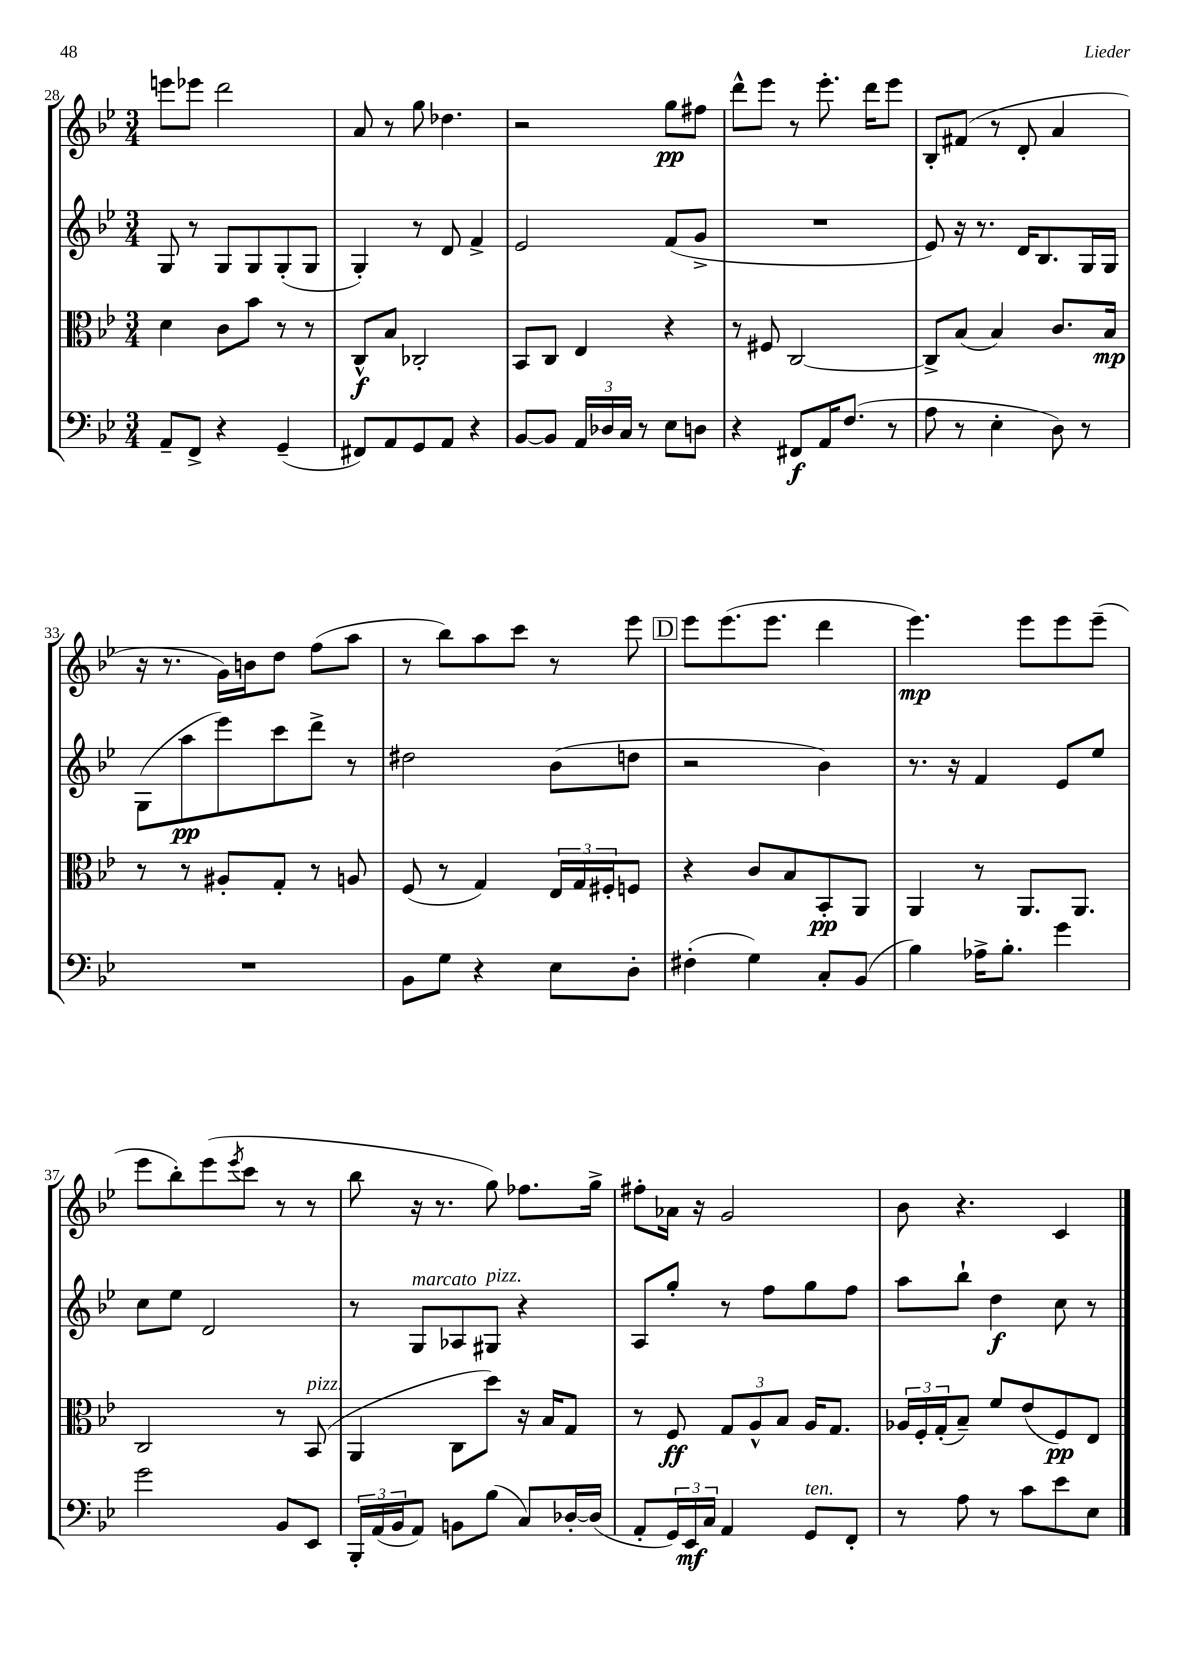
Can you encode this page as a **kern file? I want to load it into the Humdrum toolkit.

**kern	**dynam	**kern	**dynam	**kern	**dynam	**kern	**dynam
*part4	*part4	*part3	*part3	*part2	*part2	*part1	*part1
*staff4	*staff4	*staff3	*staff3	*staff2	*staff2	*staff1	*staff1
*clefF4	*	*clefC3	*	*clefG2	*	*clefG2	*
*k[b-e-]	*	*k[b-e-]	*	*k[b-e-]	*	*k[b-e-]	*
*M3/4	*	*M3/4	*	*M3/4	*	*M3/4	*
=28	=28	=28	=28	=28	=28	=28	=28
8AA~/L	.	4d\	.	8G/	.	8eeen\L	.
8FF^/J	.	.	.	8r	.	8eee-X\J	.
4r	.	8c\L	.	8G/L	.	2ddd\	.
.	.	8b-\J	.	8G/	.	.	.
(4GG~/	.	8r	.	(8G'/	.	.	.
.	.	8r	.	8G/J	.	.	.
=29	=29	=29	=29	=29	=29	=29	=29
8FF#X/L)	.	8C^^/L	f	4G'/)	.	8a/	.
8AA/	.	8B-/J	.	.	.	8r	.
8GG/	.	2C-X'/	.	8r	.	8gg\	.
8AA/J	.	.	.	8d/	.	4.dd-X\	.
4r	.	.	.	4f^/	.	.	.
=30	=30	=30	=30	=30	=30	=30	=30
[8BB-/L	.	8BB-/L	.	2e-/	.	2r	.
8BB-/J]	.	8C/J	.	.	.	.	.
24AA/LL	.	4E-/	.	.	.	.	.
24D-X/	.	.	.	.	.	.	.
24C/JJ	.	.	.	.	.	.	.
8r	.	.	.	.	.	.	.
8E-\L	.	4r	.	(8f/L	.	8gg\L	pp
8Dn\J	.	.	.	8g^/J	.	8ff#X\J	.
=31	=31	=31	=31	=31	=31	=31	=31
4r	.	8r	.	2.r	.	8ddd^^\L	.
.	.	8F#X/	.	.	.	8eee-\J	.
8FF#X/L	f	[2C/	.	.	.	8r	.
16AA/K	.	.	.	.	.	8.eee-'\	.
(8.F/J	.	.	.	.	.	.	.
.	.	.	.	.	.	16ddd\KL	.
8r	.	.	.	.	.	8eee-\J	.
=32	=32	=32	=32	=32	=32	=32	=32
8A\	.	8C^/L]	.	8e-/)	.	8B-'/L	.
8r	.	(8B-/J	.	16r	.	(8f#X/J	.
.	.	.	.	8.r	.	.	.
4E-'\	.	4B-/)	.	.	.	8r	.
.	.	.	.	16d/KL	.	8d'/	.
.	.	.	.	8.B-/	.	.	.
8D\)	.	8.c/L	.	.	.	4a/	.
8r	.	.	.	16G/L	.	.	.
.	.	16B-/Jk	mp	16G/JJ	.	.	.
!!LO:LB:g=z
=33	=33	=33	=33	=33	=33	=33	=33
2.r	.	8r	.	(8G\L	.	16r	.
.	.	.	.	.	.	8.r	.
.	.	8r	.	8aa\	pp	.	.
.	.	8A#X'/L	.	8eee-\)	.	16g\LL)	.
.	.	.	.	.	.	16bn\J	.
.	.	8G'/J	.	8ccc\	.	8dd\J	.
.	.	8r	.	8ddd^\J	.	(8ff\L	.
.	.	8An/	.	8r	.	8aa\J	.
=34	=34	=34	=34	=34	=34	=34	=34
8BB-\L	.	(8F/	.	2dd#X\	.	8r	.
8G\J	.	8r	.	.	.	8bb-\L)	.
4r	.	4G/)	.	.	.	8aa\	.
.	.	.	.	.	.	8ccc\J	.
8E-\L	.	24E-/LL	.	(8b-\L	.	8r	.
.	.	24G/	.	.	.	.	.
.	.	24F#X'/J	.	.	.	.	.
8D'\J	.	8Fn/J	.	8ddn\J	.	8eee-\	.
!!LO:REH:place=s1:t=D
=35	=35	=35	=35	=35	=35	=35	=35
(4F#X'\	.	4r	.	2r	.	8eee-\L	.
.	.	.	.	.	.	(8.eee-\	.
4G\)	.	8c/L	.	.	.	.	.
.	.	.	.	.	.	8.eee-\J	.
.	.	8B-/	.	.	.	.	.
8C'/L	.	8BB-'/	pp	4b-\)	.	4ddd\	.
(8BB-/J	.	8AA/J	.	.	.	.	.
=36	=36	=36	=36	=36	=36	=36	=36
4B-\)	.	4AA/	.	8.r	.	4.eee-\)	mp
.	.	.	.	16r	.	.	.
16A-X^\KL	.	8r	.	4f/	.	.	.
8.B-'\J	.	.	.	.	.	.	.
.	.	8.AA/L	.	.	.	8eee-\L	.
4g\	.	.	.	8e-/L	.	8eee-\	.
.	.	8.AA/J	.	.	.	.	.
.	.	.	.	8ee-/J	.	(8eee-~\J	.
!!LO:LB:g=z
=37	=37	=37	=37	=37	=37	=37	=37
2g\	.	2C/	.	8cc\L	.	8eee-\L	.
.	.	.	.	8ee-\J	.	8bb-'\)	.
.	.	.	.	2d/	.	(8eee-\	.
.	.	.	.	.	.	8qeee-/	.
.	.	.	.	.	.	8ccc\J	.
8BB-/L	.	8r	.	.	.	8r	.
!	!	!LO:TX:a:i:t=pizz.	!	!	!	!	!
8EE-/J	.	(8BB-/	.	.	.	8r	.
=38	=38	=38	=38	=38	=38	=38	=38
24BBB-'/LL	.	4AA/	.	8r	.	8bb-\	.
(24AA/	.	.	.	.	.	.	.
24BB-/J	.	.	.	.	.	.	.
!	!	!	!	!LO:TX:a:i:t=marcato	!	!	!
8AA/J)	.	.	.	8G/L	.	16r	.
.	.	.	.	.	.	8.r	.
8BBn\L	.	8C\L	.	8A-X/	.	.	.
!	!	!	!	!LO:TX:a:i:t=pizz.	!	!	!
(8B-\J	.	8dd\J)	.	8G#X/J	.	8gg\)	.
8C/L)	.	16r	.	4r	.	8.ff-X\L	.
.	.	16B-/KL	.	.	.	.	.
[16D-X'/L	.	8G/J	.	.	.	.	.
(16D-/JJ]	.	.	.	.	.	16gg^\Jk	.
=39	=39	=39	=39	=39	=39	=39	=39
8AA'/L	.	8r	.	8A/L	.	8ff#X'\L	.
24GG/L)	.	8F/	ff	8gg'/J	.	16a-X\Jk	.
24EE-/	mf	.	.	.	.	.	.
.	.	.	.	.	.	16r	.
24C/JJ	.	.	.	.	.	.	.
4AA/	.	12G/L	.	8r	.	2g/	.
.	.	12A^^/	.	.	.	.	.
.	.	.	.	8ff\L	.	.	.
.	.	12B-/J	.	.	.	.	.
!LO:TX:a:i:t=ten.	!	!	!	!	!	!	!
8GG/L	.	16A/KL	.	8gg\	.	.	.
.	.	8.G/J	.	.	.	.	.
8FF'/J	.	.	.	8ff\J	.	.	.
=40	=40	=40	=40	=40	=40	=40	=40
8r	.	24A-X/LL	.	8aa\L	.	8b-\	.
.	.	24F'/	.	.	.	.	.
.	.	(24G'/J	.	.	.	.	.
8A\	.	8B-~/J)	.	8bb-`\J	.	4.r	.
8r	.	8f/L	.	4dd\	f	.	.
8c\L	.	(8e-/	.	.	.	.	.
8e-\	.	8F/)	pp	8cc\	.	4c/	.
8E-\J	.	8E-/J	.	8r	.	.	.
==	==	==	==	==	==	==	==
*-	*-	*-	*-	*-	*-	*-	*-
